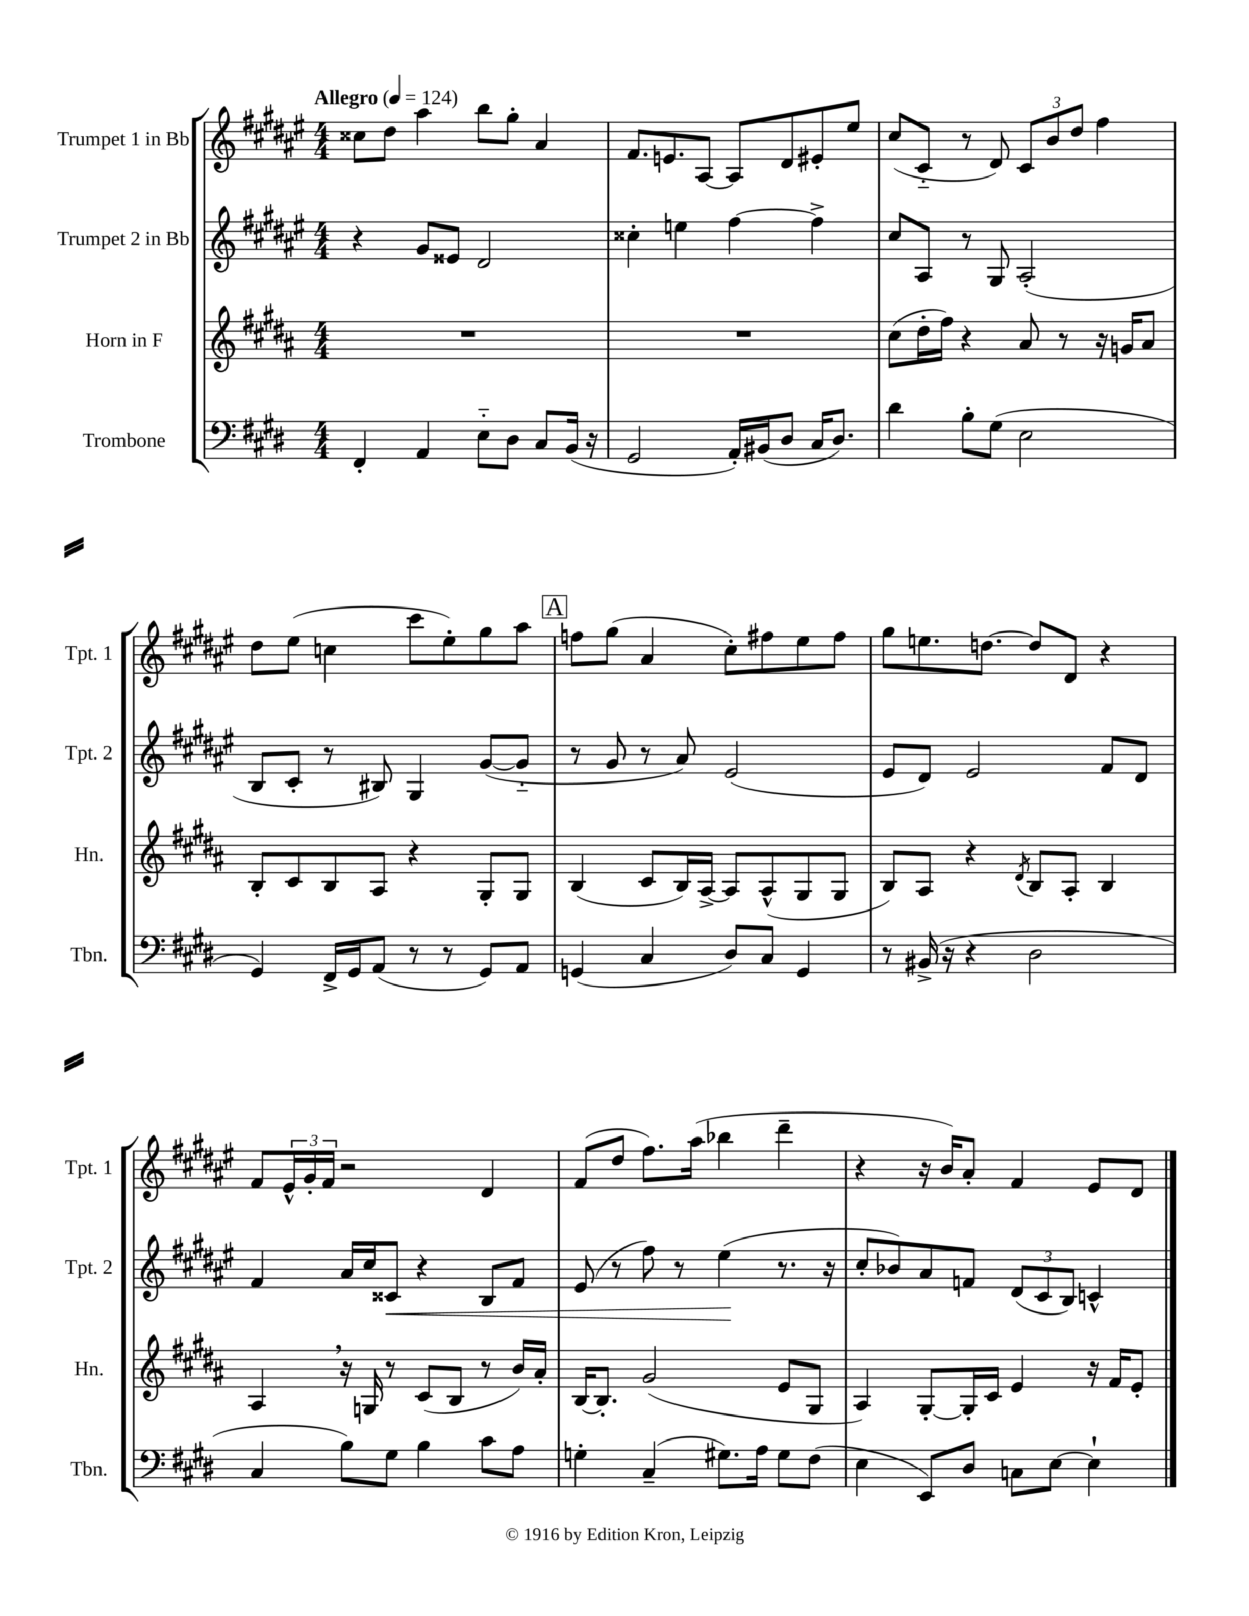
<<
\new StaffGroup <<
\new Staff = "s0" \with { instrumentName = "Trumpet 1 in Bb" shortInstrumentName = "Tpt. 1" } {
    \clef treble \key fis \major \numericTimeSignature \time 4/4 \tempo "Allegro" 4 = 124
    cisis''8 dis''8 ais''4 b''8 gis''8-. ais'4 |
    fis'8. e'8. ais8~ ais8 dis'8 eis'8-. eis''8 |
    cis''8( cis'8-_ r8 dis'8) \tuplet 3/2 { cis'8 b'8 dis''8 } fis''4 |
    dis''8 eis''8( c''4 cis'''8 eis''8-.) gis''8 ais''8 |
    \mark \markup { \box "A" } f''8 gis''8( ais'4 cis''8-.) fis''8 eis''8 fis''8 |
    gis''8 e''8. d''8.~ d''8 dis'8 r4 |
    fis'8 \tuplet 3/2 { eis'16-^ gis'16-. fis'16 } r2 dis'4 |
    fis'8( dis''8 fis''8.) ais''16( bes''4 dis'''4-- |
    r4 r16 b'16) ais'8-. fis'4 eis'8 dis'8 \bar "|." |
}
\new Staff = "s1" \with { instrumentName = "Trumpet 2 in Bb" shortInstrumentName = "Tpt. 2" } {
    \clef treble \key fis \major \numericTimeSignature \time 4/4
    r4 gis'8 eisis'8 dis'2 |
    cisis''4-. e''4 fis''4~ fis''4-> |
    cis''8 ais8 r8 gis8 ais2-.( |
    b8 cis'8-. r8 bis8) gis4 gis'8~( gis'8-_ |
    \mark \markup { \box "A" } r8 gis'8 r8 ais'8) eis'2( |
    eis'8 dis'8) eis'2 fis'8 dis'8 |
    fis'4 ais'16 cis''16 cisis'8\< r4 b8 fis'8 |
    eis'8( r8 fis''8) r8 eis''4\!( r8. r16 |
    cis''8-. bes'8) ais'8 f'8 \tuplet 3/2 { dis'8( cis'8 b8) } c'4-^ \bar "|." |
}
\new Staff = "s2" \with { instrumentName = "Horn in F" shortInstrumentName = "Hn." } {
    \clef treble \key b \major \numericTimeSignature \time 4/4
    R1 |
    R1 |
    cis''8( dis''16-. fis''16) r4 ais'8 r8 r16 g'16 ais'8 |
    b8-. cis'8 b8 ais8 r4 gis8-. gis8 |
    \mark \markup { \box "A" } b4( cis'8 b16) ais16~-> ais8 ais8-^( gis8 gis8 |
    b8) ais8 r4 \acciaccatura { dis'8 } b8 ais8-. b4 |
    ais4 \breathe r16 g16 r8 cis'8( b8 r8 b'16) ais'16-. |
    b16~ b8.-. gis'2( e'8 gis8 |
    ais4) gis8~-. gis16-. cis'16 e'4 r16 fis'16 e'8-. \bar "|." |
}
\new Staff = "s3" \with { instrumentName = "Trombone" shortInstrumentName = "Tbn." } {
    \clef bass \key e \major \numericTimeSignature \time 4/4
    fis,4-. a,4 e8-_ dis8 cis8 b,16( r16 |
    gis,2 a,16-.) bis,16( dis8 cis16 dis8.) |
    dis'4 b8-. gis8( e2 |
    gis,4) fis,16-> gis,16 a,8( r8 r8 gis,8) a,8 |
    \mark \markup { \box "A" } g,4( cis4 dis8) cis8 g,4 |
    r8 bis,16->( r16 r4 dis2 |
    cis4 b8) gis8 b4 cis'8 a8 |
    g4-. cis4--( gis8.) a16 gis8 fis8( |
    e4 e,8) dis8 c8 e8~ e4-! \bar "|." |
}
>>
>>
\layout { \context { \Score \remove "Bar_number_engraver" } }
